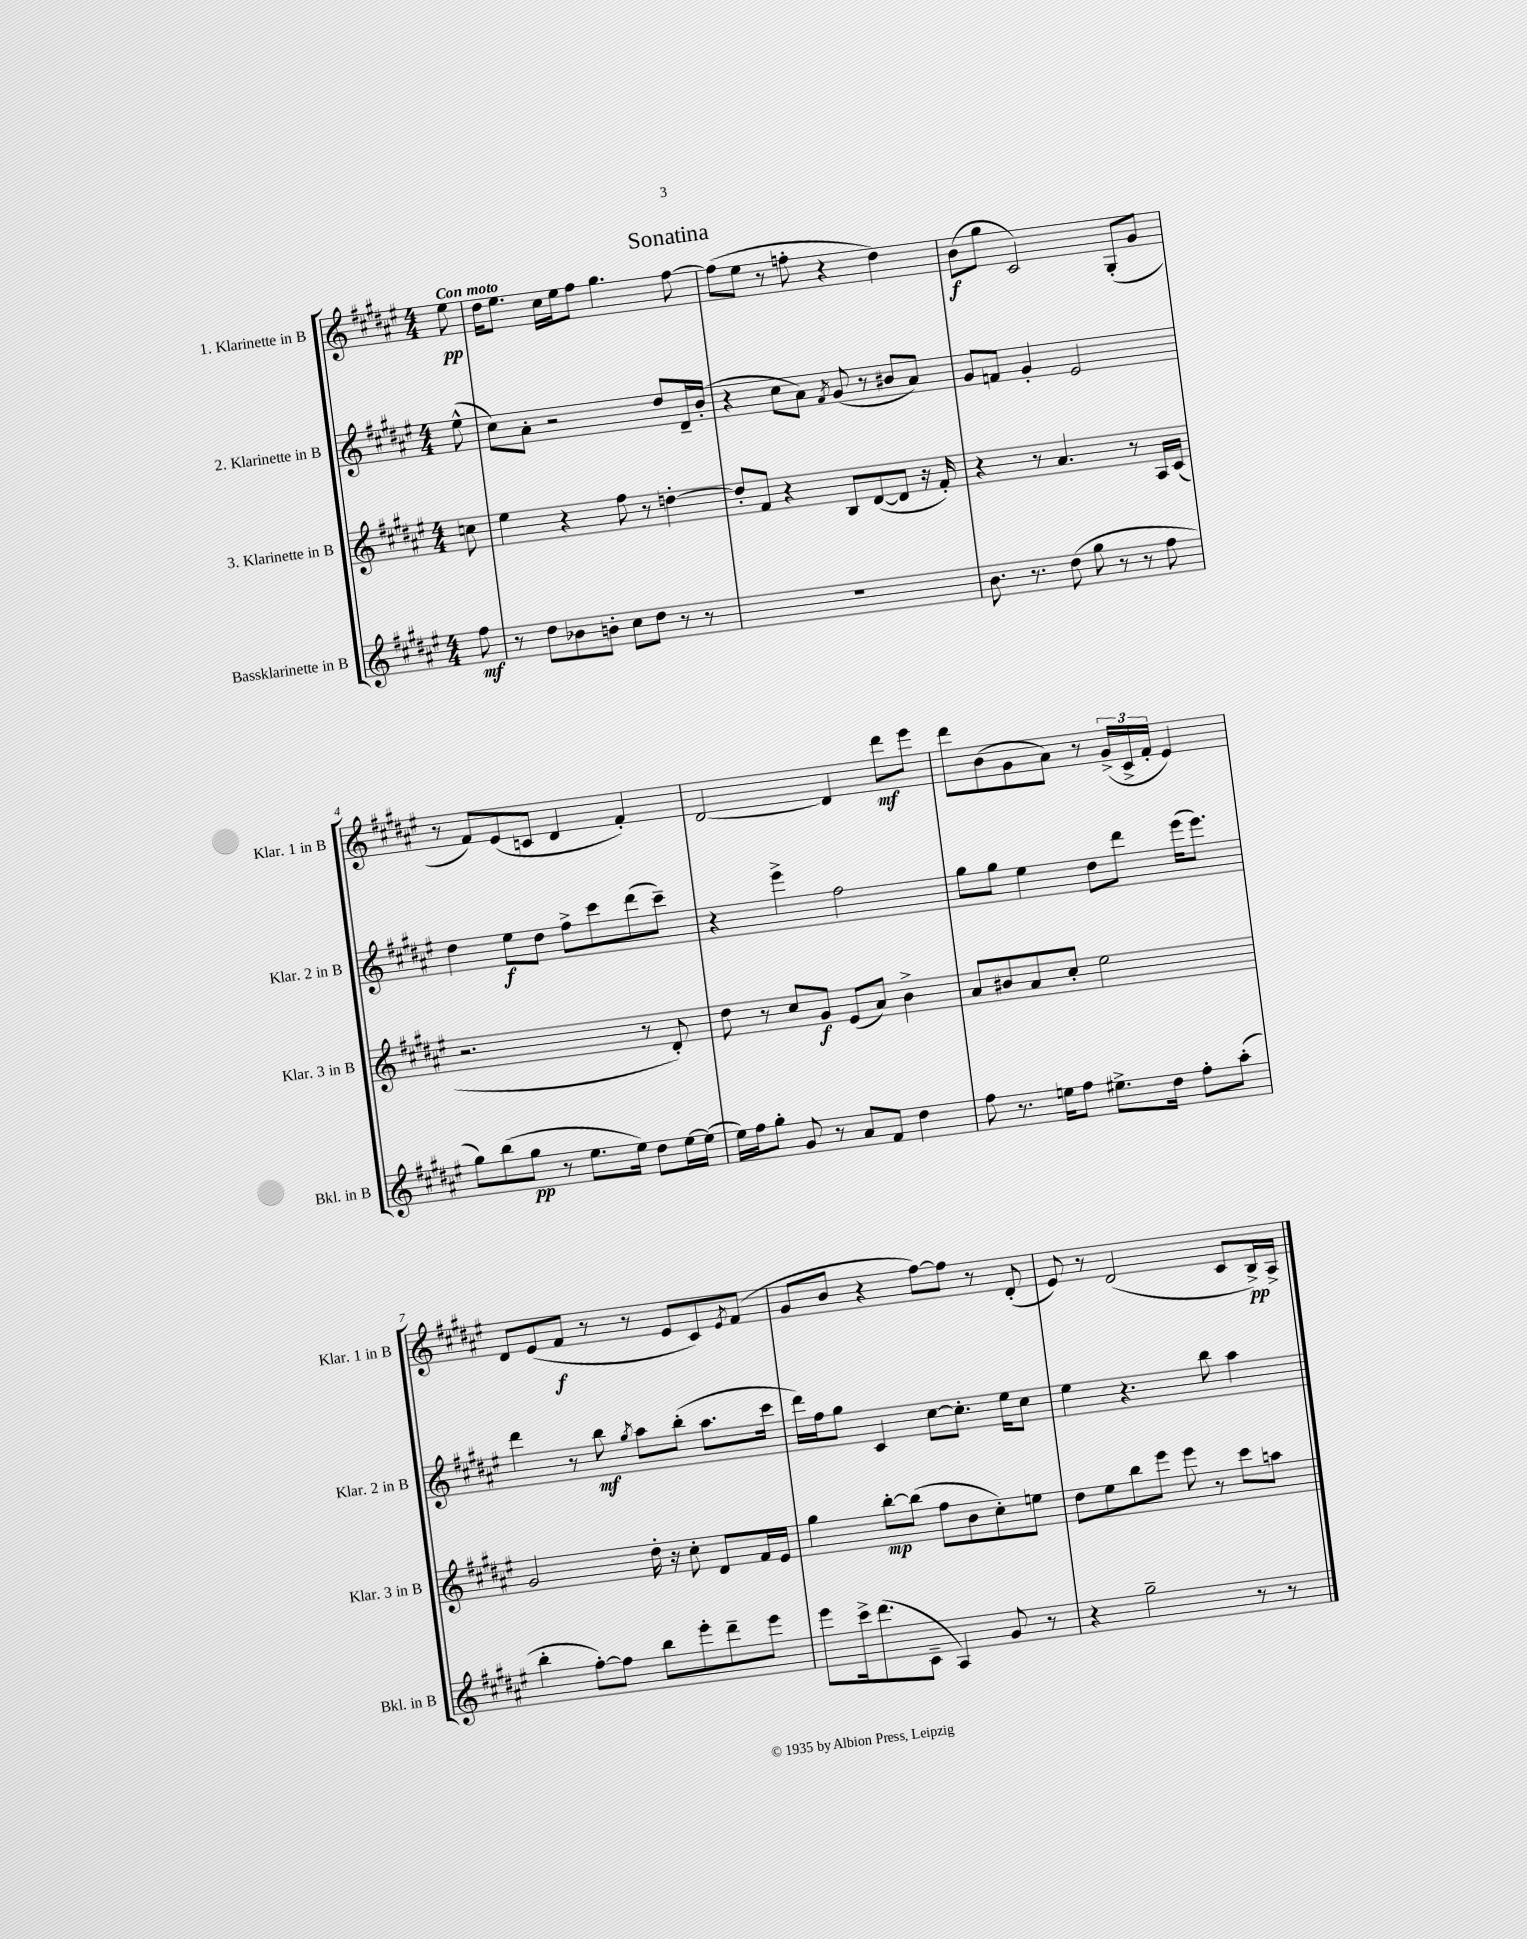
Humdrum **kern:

**kern	**kern	**kern	**kern
*staff4	*staff3	*staff2	*staff1
*clefG2	*clefG2	*clefG2	*clefG2
*k[f#c#g#d#a#e#]	*k[f#c#g#d#a#e#]	*k[f#c#g#d#a#e#]	*k[f#c#g#d#a#e#]
*M4/4	*M4/4	*M4/4	*M4/4
8ff#\	8cc\	(8ee#^^\	8ee#\
=	=	=	=
8r	4ee#\	8cc#\L)	16dd#\LK
.	.	.	8.ee#\J
8dd#\L	.	8a#'\J	.
8b-\	4r	2r	16cc#\LL
.	.	.	16ee#\J
8b'\J	.	.	8ff#\J
8cc#\L	8ff#\	.	4.gg#\
8dd#\J	8r	.	.
8r	[4dd'\	8dd#/L	.
8r	.	16d#~/L	[8ff#\
.	.	(16b'/JJ	.
=	=	=	=
1r	8dd'/]L	4r	(8ff#\]L
.	8f#/J	.	8ee#\J
.	4r	8cc#\L	8r
.	.	8a#\J)	8ff'\
.	.	8qf#/	.
.	8B/L	(8g#/	4r
.	([8d#/	8r	.
.	8d#/]J	8b#/L	4dd#\)
.	16r	8a#/J)	.
.	16f#'/)	.	.
=	=	=	=
8.b\	4r	8g#/L	(8b\L
.	.	8f/J	8gg#\J
8.r	.	.	.
.	8r	4g#'/	2c#/)
(8dd#\	4.a#/	.	.
8gg#\	.	2e#/	.
8r	.	.	.
8r	8r	.	(8G#'/L
8ff#\	16A#/LL	.	8g#/J
.	(16c#/JJ	.	.
=	=	=	=
8gg#\L)	2.r	4dd#\	8r
(8bb\	.	.	8f#/L)
8gg#\J	.	8ee#\L	(8e#/
8r	.	8dd#\J	8c/J
8.ee#\L	.	8ff#^\L	4d#/
.	.	8ccc#\	.
16ee#\Jk)	.	.	.
8dd#\L	8r	(8ddd#\	4f#'/)
[16ee#\L	8d#'/)	8ccc#~\J)	.
(16ee#\]JJ	.	.	.
=	=	=	=
16ee#\LL)	8dd#\	4r	[2d#/
16ff#\J	.	.	.
8gg#'\J	8r	.	.
8g#/	8cc#/L	4eee#^\	.
8r	8g#/J	.	.
8a#/L	(8e#/L	2ff#\	4d#/]
8f#/J	8a#/J)	.	.
4dd#\	4b^\	.	8ddd#\L
.	.	.	8eee#\J
=	=	=	=
8ff#\	8a#/L	8gg#\L	8ddd#\L
8.r	8b#/	8gg#\J	(8b\
.	8a#/	4ee#\	8g#\
16ee\LK	.	.	.
8ff#\J	8cc#'/J	.	8a#\J)
8.ee#^\L	2ee#\	8dd#\L	8r
.	.	8ddd#\J	(24g#^/LL
.	.	.	24c#^/
16dd#\Jk	.	.	.
.	.	.	24f#'/JJ
8ff#'\L	.	(16eee#\LK	4e#/)
.	.	8.eee#\J)	.
(8aa#'\J	.	.	.
=	=	=	=
4bb'\	2g#/	4ddd#\	8d#/L
.	.	.	(8e#/
[8ff#'\L)	.	8r	8f#/J
8ff#\]J	.	8bb\	8r
.	.	8qgg#/	.
8bb\L	16dd#'\	8aa#\L	8r
.	16r	.	.
8eee#'\	8cc#'\	(8bb'\J	8e#/L
8ddd#~\	8d#/L	8.aa#\L	8c#/)
.	.	.	8qe#/
8eee#\J	16f#/L	.	(8f#/J
.	16e#/JJ	16ccc#\Jk	.
=	=	=	=
8eee#\L	4gg#\	16ddd#\LL)	8g#/L
.	.	16ff#\J	.
16ccc#^\k	.	8gg#\J	8b/J
(8.ddd#\	.	.	.
.	[8bb'\L	4c#/	4r
8c#~\J	(8bb\]J	.	.
4A#/)	8ff#\L	[8cc#\L	[8ff#\L)
.	8b\	8.cc#'\]J	8ff#\]J
8g#/	8cc#'\)	.	8r
.	.	16ee#\LK	.
8r	8ee\J	8cc#\J	(8d#'/
=	=	=	=
4r	8dd#\L	4ee#\	8e#/)
.	8ee#\	.	8r
2gg#~\	8bb\	4.r	(2d#/
.	8eee#\J	.	.
.	8eee#\	.	.
.	8r	8bb\	.
8r	8ccc#\L	4aa#\	8c#/L
8r	8aa\J	.	16B^/L)
.	.	.	16A#^/JJ
==	==	==	==
*-	*-	*-	*-
